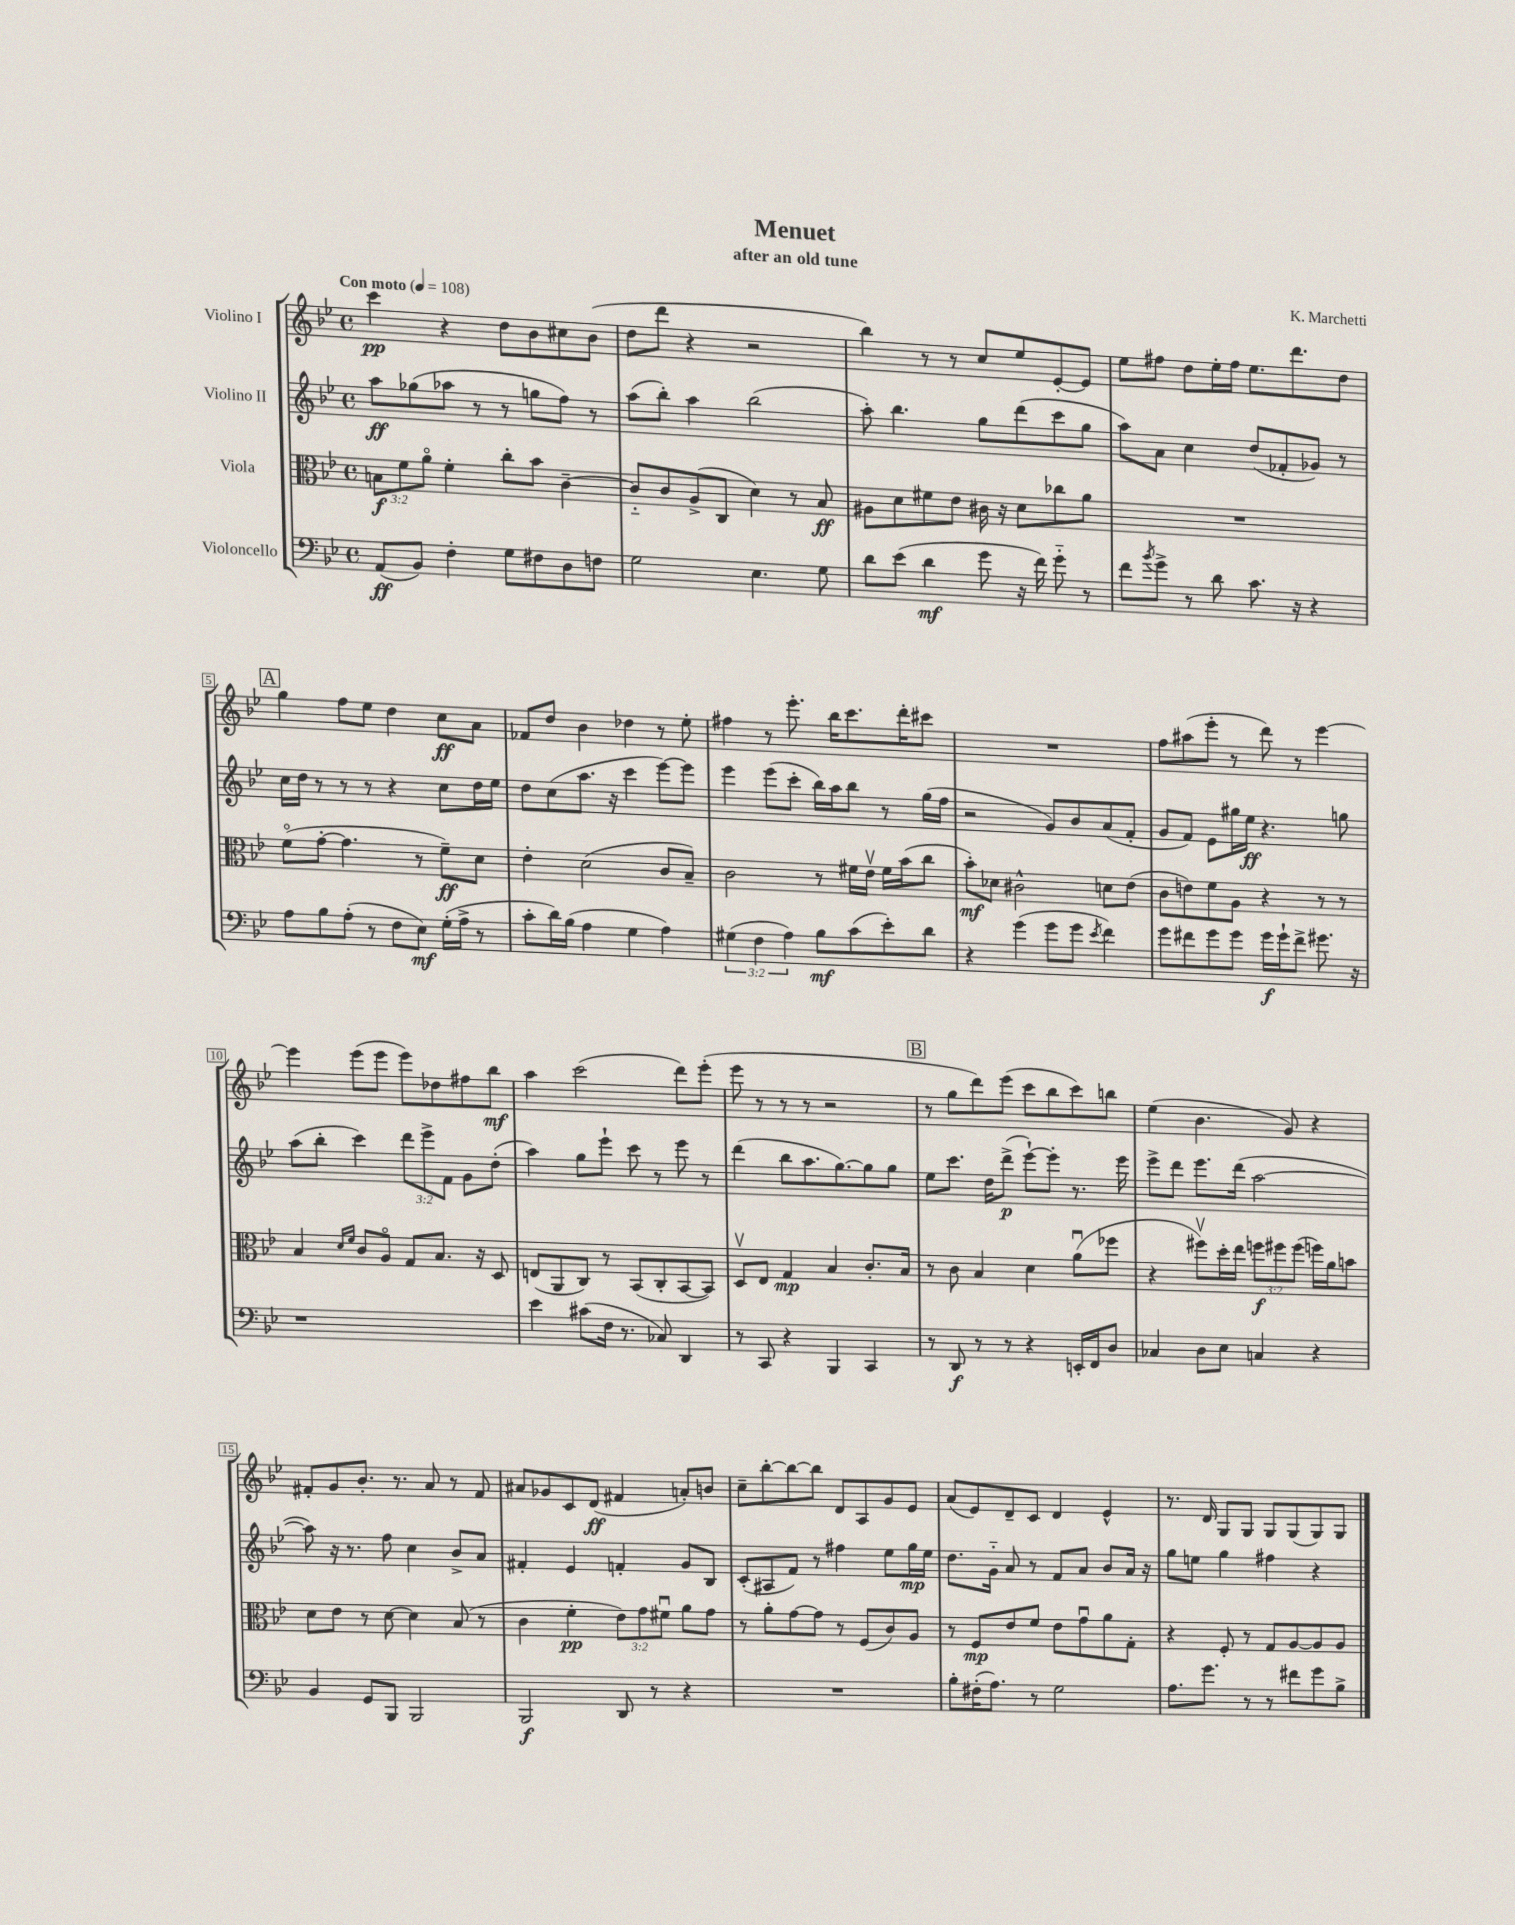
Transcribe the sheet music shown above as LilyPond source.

\header { title = "Menuet" composer = "K. Marchetti" subtitle = "after an old tune" }
<<
\new StaffGroup <<
\new Staff = "s0" \with { instrumentName = "Violino I" } {
    \clef treble \key bes \major \defaultTimeSignature \time 4/4 \tempo "Con moto" 4 = 108
    c'''4\pp r4 d''8 bes'8 cis''8 bes'8( |
    d''8 d'''8 r4 r2 |
    bes''4) r8 r8 c''8 ees''8 ees'8~-. ees'8 |
    ees''8 fis''8 d''8 ees''16-. fis''16 ees''8. d'''8. d''8 |
    \mark \markup { \box "A" } g''4 f''8 ees''8 d''4 c''8\ff a'8 |
    fes'8 d''8 bes'4 des''4 r8 ees''8-. |
    fis''4 r8 ees'''8.-. bes''16 c'''8. d'''16-. cis'''8 |
    R1 |
    f''8 ais''8( ees'''8-. r8 d'''8) r8 ees'''4~ |
    ees'''4 ees'''8( ees'''8 ees'''8) des''8 fis''8 bes''8\mf |
    a''4 c'''2( d'''8) ees'''8-.( |
    ees'''8 r8 r8 r8 r2 |
    \mark \markup { \box "B" } r8 g''8 d'''8) ees'''8( c'''8 bes''8 c'''8) b''8 |
    ees''4( bes'4. g'8) r4 |
    fis'8-. g'8 bes'8.-. r8. a'8 r8 fis'8 |
    ais'8 ges'8 c'8 d'8\ff( fis'4 a'8-.) b'8 |
    c''8-- bes''8~-. bes''8~ bes''8 d'8 a8 g'8 ees'8 |
    a'8( ees'8) d'8-- c'8 d'4 ees'4-^ |
    r8. d'16 g8 g8 g8 g8( g8) g8 \bar "|." |
}
\new Staff = "s1" \with { instrumentName = "Violino II" } {
    \clef treble \key bes \major \defaultTimeSignature \time 4/4 \override Staff.TupletNumber.text = #tuplet-number::calc-fraction-text
    a''8\ff ges''8( aes''8 r8 r8 g''8 f''8) r8 |
    a''8( bes''8-.) a''4 bes''2( |
    a''8-.) bes''4. g''8 d'''8( c'''8 g''8 |
    a''8) a'8 c''4 d''8( fes'8-. ges'8) r8 |
    \mark \markup { \box "A" } c''16 d''16 r8 r8 r8 r4 c''8 d''16 ees''16 |
    d''8 c''8( a''8. r16 c'''4 ees'''8~) ees'''8 |
    ees'''4 ees'''8( c'''8-. bes''16) a''16 bes''8 r8 g''16( f''16 |
    r2 g'8) bes'8 a'8( f'8-. |
    g'8 f'8) ees'8 gis''16 ees''16\ff r4. g''8 |
    a''8( bes''8-. c'''4) \tuplet 3/2 { d'''8 ees'''8-> f'8 } g'8 d''8-.( |
    a''4) g''8 ees'''8-! c'''8 r8 ees'''8 r8 |
    d'''4( bes''8 a''8. g''8.~) g''8 g''8 |
    \mark \markup { \box "B" } ees''8 c'''8. d''16 d'''8->\p( ees'''8~-!) ees'''8-. r8. ees'''16 |
    ees'''8-> d'''8 ees'''8. d'''16( a''2~ |
    a''8) r16 r8. f''8 c''4 bes'8-> a'8 |
    fis'4-. ees'4 f'4-. g'8 bes8 |
    c'8-.( ais8 f'8) r8 fis''4 ees''8 g''16\mp ees''16 |
    d''8. g'16-_ a'8 r8 f'8 a'8 bes'8 a'16 r16 |
    g''8 e''8 g''4 fis''4 r4 \bar "|." |
}
\new Staff = "s2" \with { instrumentName = "Viola" } {
    \clef alto \key bes \major \defaultTimeSignature \time 4/4 \override Staff.TupletNumber.text = #tuplet-number::calc-fraction-text
    \tuplet 3/2 { b8\f f'8 a'8\flageolet } f'4-. c''8-. bes'8 c'4~-- |
    c'8-_ c'8 a8->( c8 d'4) r8 bes8\ff |
    ais8 d'8 fis'8 ees'8 cis'16 r16 d'8 ces''8 a'8 |
    R1 |
    \mark \markup { \box "A" } f'8\flageolet( g'8~-. g'4. r8 f'8--\ff) d'8 |
    ees'4-. d'2( c'8 bes8--) |
    c'2 r8 fis'16 ees'16\upbow fis'16 bes'16( c''8 |
    bes'8-.\mf) des'8 cis'2-^ d'8 ees'8( |
    c'8 e'8) f'8 a8 r4 r8 r8 |
    bes4 \grace { d'16 f'16 } c'8 a8\flageolet g8 bes8. r16 d8 |
    e8( a,8 c8) r8 bes,8( c8-. bes,8~ bes,8) |
    d8\upbow ees8 g4\mp bes4 c'8.-. bes16 |
    \mark \markup { \box "B" } r8 c'8 bes4 d'4 a'8\downbow( fes''8 |
    r4 fis''8\upbow) d''16-. ees''16 \tuplet 3/2 { f''8\f fis''8 fis''8( } f''16) a'16 b'8 |
    d'8 ees'8 r8 d'8~ d'4 bes8( r8 |
    c'4 f'4-.\pp \tuplet 3/2 { ees'8) g'8 fis'8\downbow } a'8 g'8 |
    r8 a'8-. g'8~ g'8 r8 f8( c'8) a8 |
    r8 f8\mp ees'8 f'8 ees'8 g'8\downbow a'8 g8-. |
    r4 f8-. r8 g8 a8~ a8 a8 \bar "|." |
}
\new Staff = "s3" \with { instrumentName = "Violoncello" } {
    \clef bass \key bes \major \defaultTimeSignature \time 4/4 \override Staff.TupletNumber.text = #tuplet-number::calc-fraction-text
    a,8\ff( bes,8) f4-. g8 fis8 d8 f8 |
    g2 ees4. g8 |
    d'8 ees'8( d'4\mf g'8 r16 f'16) g'8-_ r8 |
    f'8 \acciaccatura { bes'8 } g'8-> r8 d'8 c'8. r16 r4 |
    \mark \markup { \box "A" } a8 bes8 a8-.( r8 f8 ees8\mf) g16-.( a16-> r8 |
    c'8-. d'16) bes16( a4 g4 a4) |
    \tuplet 3/2 { gis4( f4 a4) } bes8\mf c'8( ees'8-.) d'8 |
    r4 g'4( g'8 g'8 \acciaccatura { ees'8 } f'4) |
    g'8 fis'8 g'8 g'8 g'16\f g'16-! fis'8-> gis'8. r16 |
    r1 |
    ees'4 cis'8( f16 r8. ces8) d,4 |
    r8 c,8 r4 bes,,4 c,4 |
    \mark \markup { \box "B" } r8 d,8\f r8 r8 r4 e,16-. f,16 d8 |
    ces4 d8 ees8 c4 r4 |
    bes,4 g,8 bes,,8 bes,,2 |
    bes,,2\f d,8 r8 r4 |
    R1 |
    bes8-. fis16-.( a8.) r8 g2 |
    a8. g'8. r8 r8 fis'8 g'8 bes8-> \bar "|." |
}
>>
>>
\layout { \context { \Score \override BarNumber.stencil = #(make-stencil-boxer 0.1 0.3 ly:text-interface::print) } }
